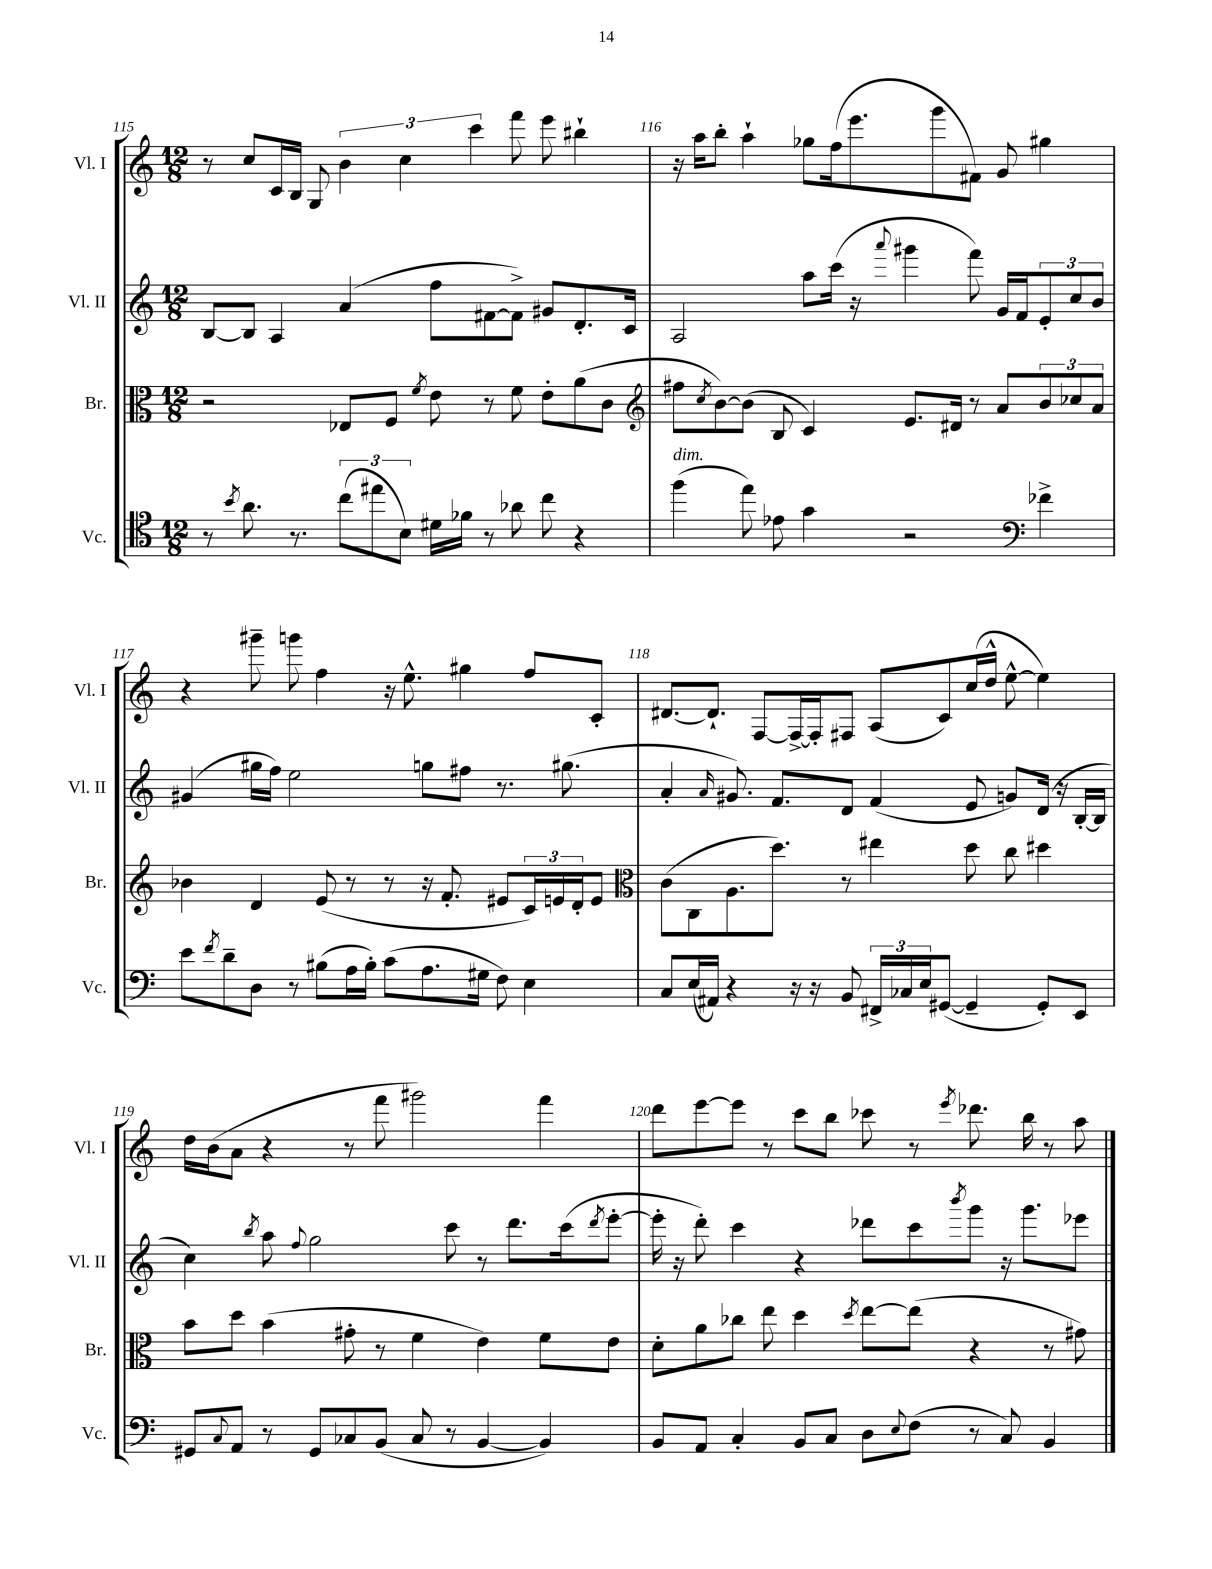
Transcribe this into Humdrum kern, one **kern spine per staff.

**kern	**kern	**kern	**kern
*staff4	*staff3	*staff2	*staff1
*clefC4	*clefC3	*clefG2	*clefG2
*k[]	*k[]	*k[]	*k[]
*M12/8	*M12/8	*M12/8	*M12/8
8r	2r	[8B/L	8r
8qb/	.	.	.
8.a\	.	8B/]J	8cc/L
.	.	4A/	16c/L
8.r	.	.	16B/JJ
.	.	.	8G/
(12cc\L	8E-/L	(4a/	6b\
12ee#\	.	.	.
.	8F/J	.	.
12B\J)	.	.	6cc\
.	8qf/	.	.
16d#\LL	8e\	8ff\L	.
16f-\JJ	.	.	.
.	.	.	6ccc\
8r	8r	[8f#\	.
8a-\	8f\	8f#^\]J)	8fff\
8cc\	8e'\L	8g#/L	8eee\
4r	(8a\	8.d'/	4bb#`\
.	8c\J	.	.
.	.	16c/Jk	.
=	=	=	=
*	*clefG2	*	*
(4ff\	8ff#\L	2A/	16r
.	.	.	16aa\LK
.	8qcc/	.	.
.	[8b\)	.	8bb'\J
8ee\)	(8b\]J	.	4aa`\
8e-\	8B/	.	.
4g\	4c/)	8aa\L	8gg-\L
.	.	(16ccc\Jk	(16ff\k
.	.	16r	8.eee\
.	.	8qqaaa/	.
2r	8.e/L	4ggg#\	.
.	.	.	8ggg\
.	16d#/Jk	.	.
.	8r	8fff\)	8f#\J)
.	8a/L	16g/LL	8g/
.	.	16f/J	.
*clefF4	*	*	*
4f-^\	12b/	12e'/	4gg#\
.	12cc-/	12cc/	.
.	12a/J	12b/J	.
=	=	=	=
8e\L	4b-\	(4g#/	4r
8qf/	.	.	.
8d~\	.	.	.
8D\J	4d/	16gg#\LL	8ggg#~\
.	.	16ff\JJ)	.
8r	.	2ee\	8ggg\
(8B#\L	(8e/	.	4ff\
16A\L	8r	.	.
16B#'\JJ)	.	.	.
(8c\L	8r	.	16r
.	.	.	8.ee^^\
8.A\	16r	8gg\L	.
.	8.f'/	.	.
.	.	8ff#\J	4gg#\
16G#\Jk	.	.	.
8F\)	8e#/L	8.r	.
4E\	24c/L)	.	8ff/L
.	24e/	.	.
.	.	(8.gg#\	.
.	24d'/J	.	.
.	8e/J	.	8c'/J
=	=	=	=
*	*clefC3	*	*
8C/L	(8c\L	4a'/	[8.d#/L
(16E/L	8C\	.	.
16AA#/JJ)	.	.	8.d#`/]J
.	.	16qqa/	.
4r	8.A\	8.g#/)	.
.	.	.	[8F/L
.	8.dd\J)	8.f/L	.
16r	.	.	16F^/_L
16r	.	.	16F'/]J
8BB/	8r	8d/J	8F#/J
24FF#^/LL	4ee#\	(4f/	(8A/L
24C-/	.	.	.
24E/J	.	.	.
([8GG#/J	.	.	8c/)
4GG#~/]	8dd\	8e/	(16cc/L
.	.	.	16dd^^/JJ
.	8cc\	8g/L)	[8ee^^\
8GG#'/L)	4dd#\	(16d/Jk	4ee\])
.	.	16r	.
8EE/J	.	[16B'/LL	.
.	.	16B/]JJ	.
=	=	=	=
8GG#/L	8b\L	4cc\)	16dd\LL
.	.	.	(16b\J
8qqC/	.	.	.
8AA/J	8dd\J	.	8a\J
.	.	8qbb/	.
8r	(4b\	8aa\	4r
.	.	8qqff/	.
8GG#/L	.	2gg\	.
8C-/	8g#'\	.	8r
(8BB/J	8r	.	8fff\
8C-/	4f\	.	2ggg#\)
8r	.	8ccc\	.
[4BB/	4e\)	8r	.
.	.	8.ddd\L	.
4BB/])	8f\L	.	4fff\
.	.	(16ccc\k	.
.	.	8qddd/	.
.	8e\J	[8eee'\J	.
=	=	=	=
8BB/L	8d'\L	16eee'\]	8ddd\L
.	.	16r	.
8AA/J	8a\	8ddd'\)	[8eee\
4C'/	8cc-\J	4ccc\	8eee\]J
.	8ee\	.	8r
8BB/L	4dd\	4r	8ccc\L
8C/J	.	.	8bb\J
.	8qdd/	.	.
8D\L	[8ee\L	8ddd-\L	8ccc-\
8qqE/	.	.	.
(8F\J	(8ee\]J	8ccc\	8r
.	.	8qbbb/	8qeee/
8r	4r	8ggg\J	8.ddd-\
8C/)	.	16r	.
.	.	8.ggg\L	16bb\
4BB/	8r	.	8r
.	8g#\)	8eee-\J	8aa\
==	==	==	==
*-	*-	*-	*-
